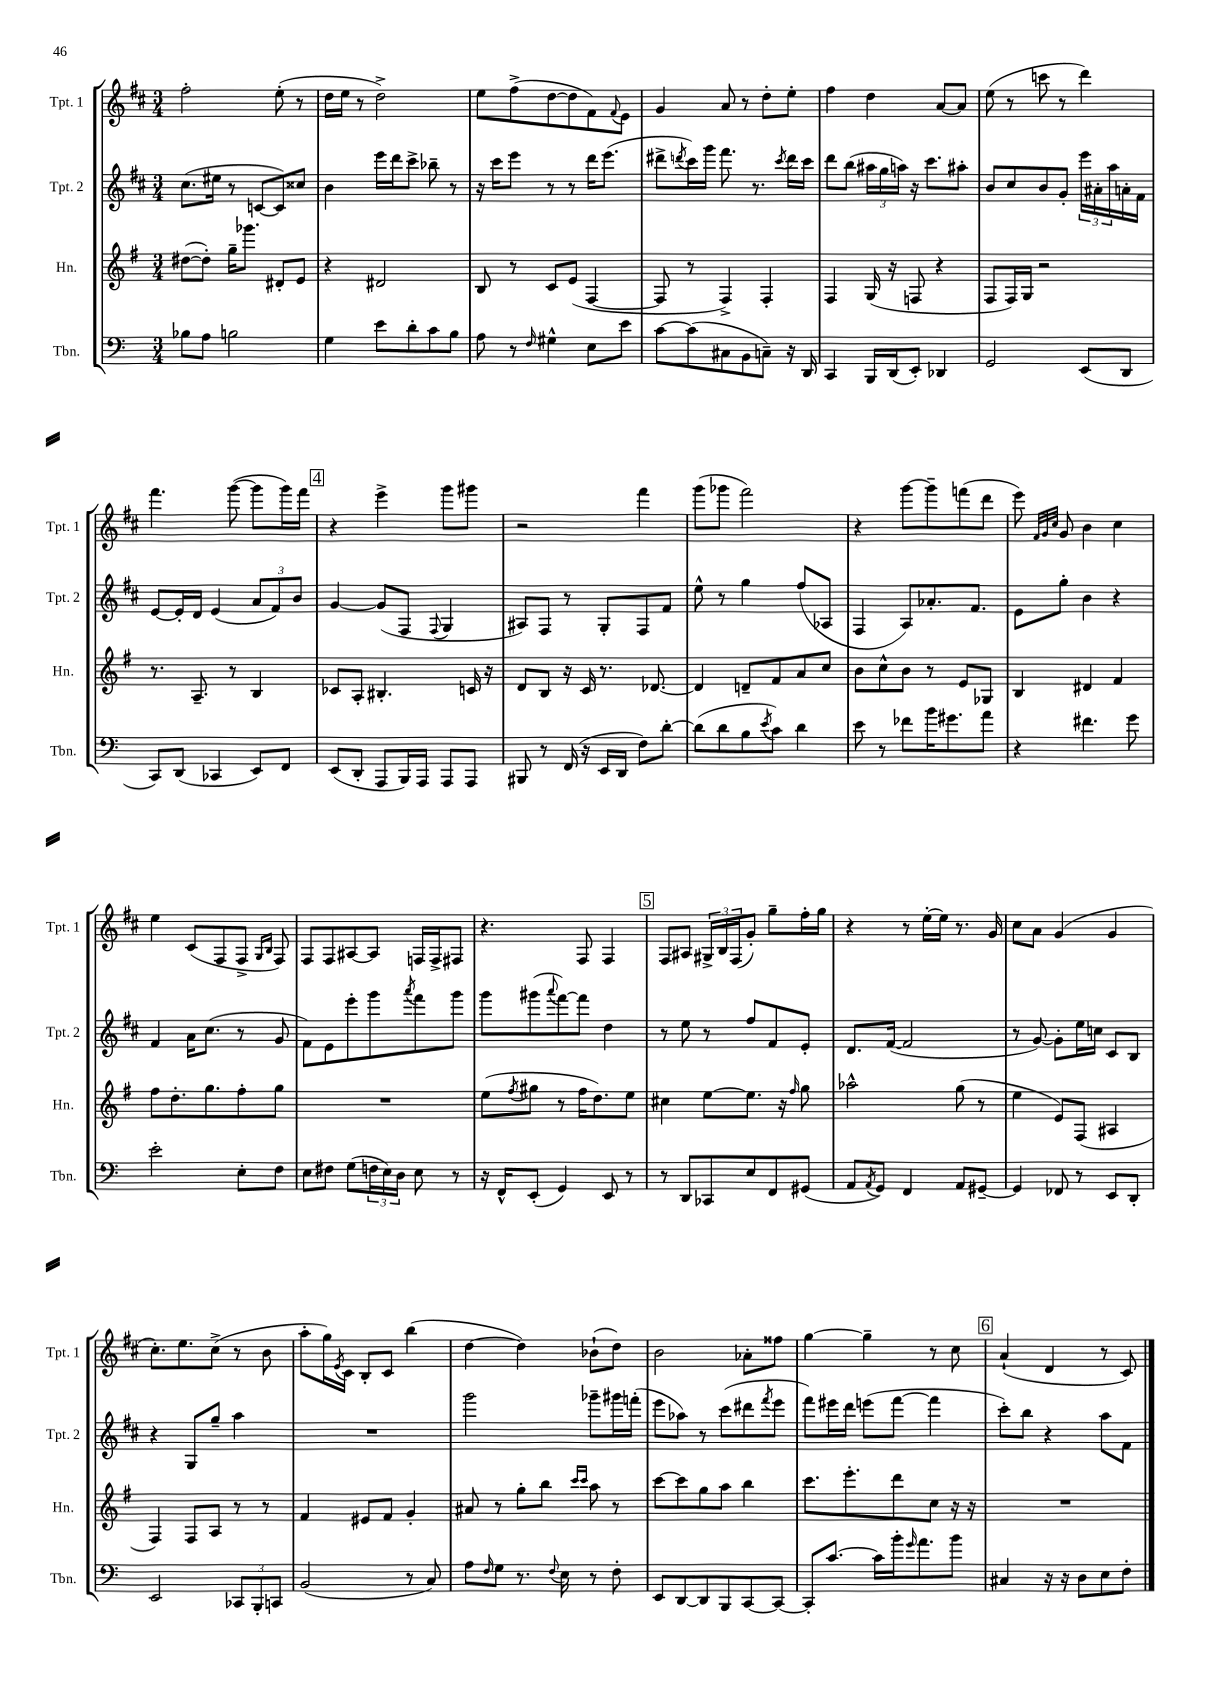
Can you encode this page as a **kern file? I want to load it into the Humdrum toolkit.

**kern	**kern	**kern	**kern
*staff4	*staff3	*staff2	*staff1
*clefF4	*clefG2	*clefG2	*clefG2
*k[]	*k[f#]	*k[f#c#]	*k[f#c#]
*M3/4	*M3/4	*M3/4	*M3/4
8B-	([8dd#	(8.cc#	2ff#'
8A	8dd#'])	.	.
.	.	16ee#	.
2B	16gg~	8r	.
.	8.ggg-	.	.
.	.	[8c	.
.	8d#'	8c])	(8ee'
.	8e	8cc##	8r
=	=	=	=
4G	4r	4b	16dd
.	.	.	16ee
.	.	.	8r
8e	2d#	16eee	2dd^)
.	.	16ddd	.
8d'	.	8ccc#^	.
8c	.	8bb-~	.
8B	.	8r	.
=	=	=	=
8A	8B	16r	8ee
.	.	16ccc#	.
8r	8r	8eee	(8ff#^
16qqF	.	.	.
4G#^^	8c	8r	[8dd
.	(8e	8r	8dd]
8E	[4F#	16ddd	8f#)
.	.	(8.eee	.
.	.	.	8qqf#
8e	.	.	8e
=	=	=	=
[8c	8F#]	8ddd#^	4g
.	.	8qddd	.
(8c]	8r	16ccc#)	.
.	.	16ggg	.
8C#	4F#^)	8.fff#	8a
8BB	.	.	8r
.	.	8.r	.
8C~)	4F#'	.	8dd'
.	.	8qccc#	.
16r	.	16ddd	8ee'
16DD	.	16ccc#	.
=	=	=	=
4CC	4F#	8ddd	4ff#
.	.	(8bb	.
16BBB	(16G	24aa#	4dd
.	.	24gg	.
(16DD	16r	.	.
.	.	24aa)	.
8EE')	8F	16r	.
.	.	8.ccc#	.
4DD-	4r	.	[8a
.	.	8aa#'	8a]
=	=	=	=
2GG	8F#	8b	(8ee
.	16F#)	8cc#	8r
.	16G	.	.
.	2r	8b	8ccc
.	.	8g'	8r
(8EE	.	24eee	4ddd)
.	.	24a#'	.
.	.	24aa	.
8DD	.	16a'	.
.	.	16f#	.
=	=	=	=
8CC)	8.r	[8e	4.fff#
(8DD	.	16e']	.
.	8.A~	16d	.
4CC-	.	(4e	.
.	8r	.	([8ggg
8EE)	4B	12a	8ggg]
.	.	12f#)	.
8FF	.	.	16ggg)
.	.	12b	.
.	.	.	16fff#
=	=	=	=
(8EE	8c-	[4g	4r
8DD'	8A'	.	.
8AAA	4.B#'	(8g]	4eee^
16BBB)	.	8F#	.
16AAA	.	.	.
.	.	8qqF#	.
8AAA	.	4G	8ggg
8AAA	16c	.	8ggg#
.	16r	.	.
=	=	=	=
8BBB#	8d	8A#)	2r
8r	8B	8F#	.
(16FF	16r	8r	.
16r	16c	.	.
16EE	8.r	8G'	.
16DD	.	.	.
8F)	.	8F#	4fff#
.	[8.d-	.	.
[8d'	.	8f#	.
=	=	=	=
(8d]	4d-]	8ee^^	(8ggg
8d	.	8r	8ggg-
8B	8d~	4gg	2fff#)
8qe	.	.	.
8c)	8f#	.	.
4d	8a	(8ff#	.
.	8cc	8A-	.
=	=	=	=
8e	8b	4F#	4r
8r	8cc^^	.	.
8f-	8b	8A)	[8ggg
16b	8r	8.a-'	8ggg~]
8.g#	.	.	.
.	8e	.	(8fff
.	.	8.f#	.
8a	8G-	.	8ddd
=	=	=	=
4r	4B	8e	8eee)
.	.	.	32qqf#
.	.	.	32qqg
.	.	.	32qqcc#
.	.	8gg'	8g
4.f#	4d#	4b	4b
.	4f#	4r	4cc#
8g	.	.	.
=	=	=	=
2e'	8ff#	4f#	4ee
.	8.dd'	.	.
.	.	16a	(8c#
.	8.gg	(8.cc#	.
.	.	.	8F#
8E'	8ff#'	8r	8F#^
.	.	.	16qqG
.	.	.	16qqB
8F	8gg	8g	8F#)
=	=	=	=
8E	2.r	8f#)	8F#
8F#	.	8e	8F#
(8G	.	8eee'	[8A#
24F	.	8ggg	8A#]
24E)	.	.	.
24D	.	.	.
.	.	8qaaa	.
8E	.	8fff#	16F
.	.	.	16F^
8r	.	8ggg	8F#
=	=	=	=
16r	(8ee	8ggg	4.r
16FF^^	.	.	.
.	8qff#	.	.
(8EE'	8gg#	(8ggg#	.
.	.	8qqaaa	.
4GG)	8r	[8fff#)	.
.	16ff#	8fff#]	8F#
.	8.dd)	.	.
8EE	.	4dd	4F#
8r	8ee	.	.
=	=	=	=
8r	4cc#	8r	8F#
8DD	.	8ee	8A#
8CC-	[8ee	8r	24G#^
.	.	.	24B
.	.	.	(24F#
8E	8.ee]	8ff#	8g')
8FF	.	8f#	8gg~
.	16r	.	.
.	16qqff#	.	.
(8GG#	8gg	8e'	16ff#'
.	.	.	16gg
=	=	=	=
8AA	2aa-^^	8.d	4r
8qAA	.	.	.
8GG)	.	.	.
.	.	([16f#	.
4FF	.	2f#]	8r
.	.	.	[16ee'
.	.	.	16ee]
8AA	(8gg	.	8.r
[8GG#~	8r	.	.
.	.	.	16g
=	=	=	=
4GG#]	4ee	8r	8cc#
.	.	[8g)	8a
8FF-	8e)	8g']	(4g
8r	(8F#	16ee	.
.	.	16cc	.
8EE	4A#	8c#	4g
8DD'	.	8B	.
=	=	=	=
2EE	4F#)	4r	8.cc#')
.	.	.	8.ee
.	8F#	8G	.
.	8A	8gg~	(8cc#^
12CC-	8r	4aa	8r
12BBB'	.	.	.
.	8r	.	8b
12CC	.	.	.
=	=	=	=
(2BB	4f#	2.r	8aa'
.	.	.	16gg)
.	.	.	8qe
.	.	.	16c#
.	8e#	.	8B'
.	8f#	.	8c#
8r	4g'	.	(4bb
8C)	.	.	.
=	=	=	=
8A	8a#	2ggg	[4dd
16qqF	.	.	.
8G	8r	.	.
8.r	8gg'	.	4dd])
.	8bb	.	.
8qqF	.	.	.
16E	.	.	.
.	16qqccc	.	.
.	16qqccc	.	.
8r	8aa	8ggg-~	(8b-`
8F'	8r	16ggg#	8dd)
.	.	(16fff'	.
=	=	=	=
8EE	[8ccc	8eee	2b
[8DD	8ccc]	8aa-)	.
8DD]	8gg	8r	.
8BBB	8aa	(8ccc#	.
[8CC	4bb	8ddd#	8a-'
.	.	8qfff#	.
8CC_	.	8eee	8ff##
=	=	=	=
8CC']	8.ccc	8fff#)	[4gg
[8.c	.	16eee#	.
.	8.eee'	16ddd	.
.	.	(8eee	4gg~]
16c]	.	.	.
16b'	8ddd	[8fff#	.
16qqg	.	.	.
8.a	.	.	.
.	8cc	4fff#]	8r
8b	16r	.	8cc#
.	16r	.	.
=	=	=	=
4C#	2.r	8ccc#')	(4a`
.	.	8bb	.
16r	.	4r	4d
16r	.	.	.
8D	.	.	.
8E	.	8aa	8r
8F'	.	8f#	8c#)
==	==	==	==
*-	*-	*-	*-
